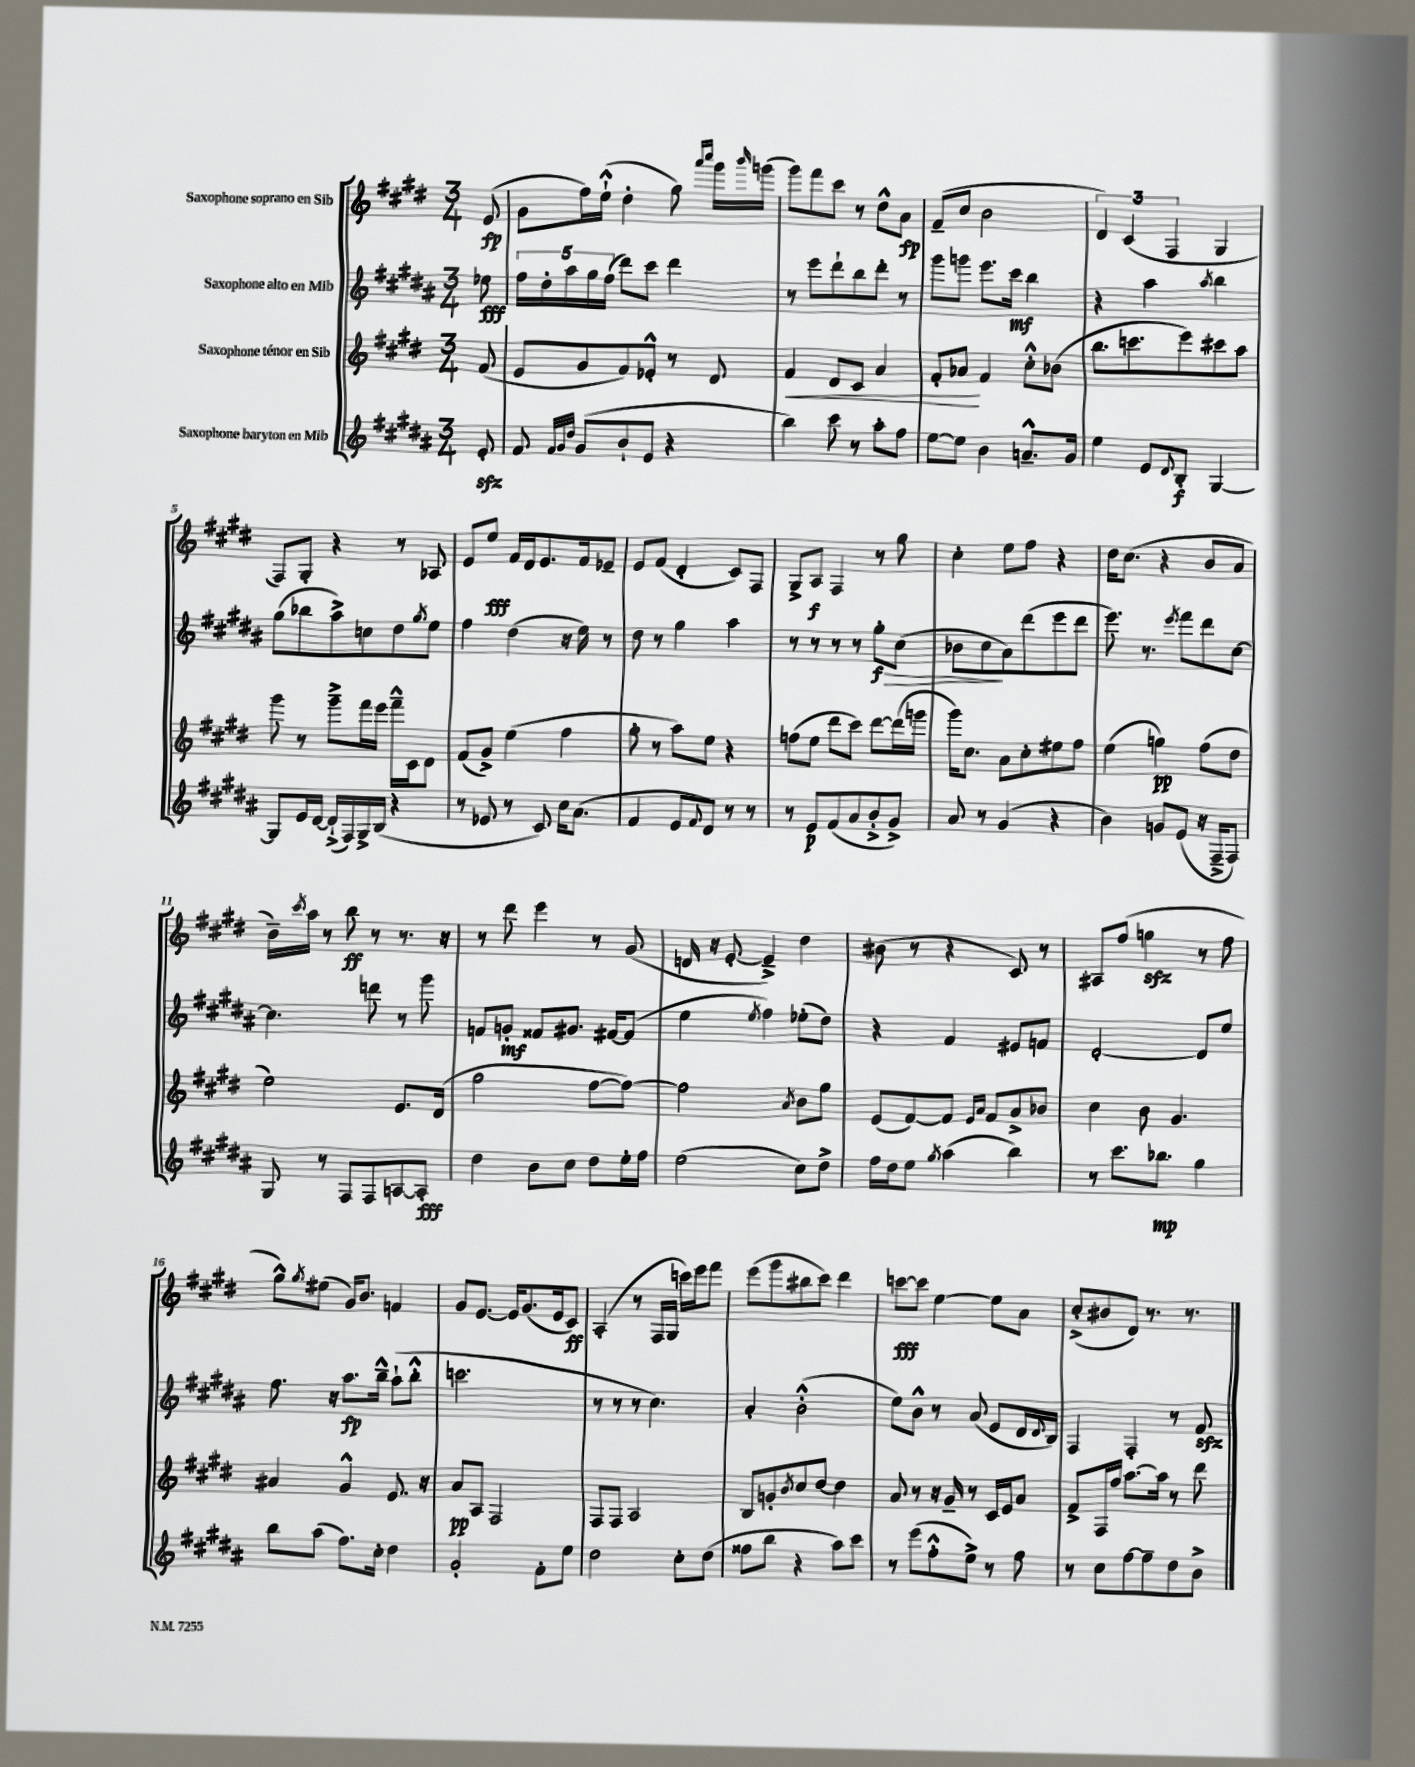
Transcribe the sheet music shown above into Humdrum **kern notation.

**kern	**dynam	**kern	**dynam	**kern	**dynam	**kern	**dynam
*part4	*part4	*part3	*part3	*part2	*part2	*part1	*part1
*staff4	*staff4	*staff3	*staff3	*staff2	*staff2	*staff1	*staff1
*I"Saxophone baryton en Mib	*	*I"Saxophone ténor en Sib	*	*I"Saxophone alto en Mib	*	*I"Saxophone soprano en Sib	*
*clefG2	*	*clefG2	*	*clefG2	*	*clefG2	*
*k[f#c#g#d#a#]	*	*k[f#c#g#d#]	*	*k[f#c#g#d#a#]	*	*k[f#c#g#d#]	*
*M3/4	*	*M3/4	*	*M3/4	*	*M3/4	*
=	=	=	=	=	=	=	=
8ezz'/	.	(8f#/	.	8ee-X\	fff	(8e/	fp
=1	=1	=1	=1	=1	=1	=1	=1
8f#/	.	8e/L	.	20ff#\LL	.	8g#\L	.
.	.	.	.	20dd#'\	.	.	.
.	.	.	.	20aa#\	.	.	.
32qqf#/LLL	.	.	.	.	.	.	.
32qqg#/	.	.	.	.	.	.	.
32qqdd#/JJJ	.	.	.	.	.	.	.
(8g#/L	.	8g#/	.	.	.	16ff#\L)	.
.	.	.	.	20gg#\	.	.	.
.	.	.	.	.	.	(16ee`^^\JJ	.
.	.	.	.	(20ff#\JJ	.	.	.
8b`/	.	8f#/)	.	8ddd#\L)	.	4dd#'\	.
8e/J	.	8e-X'^^/J	.	8ccc#\J	.	.	.
4r	.	8r	.	4ddd#\	.	8gg#\)	.
.	.	.	.	.	.	16qqaaa/LL	.
.	.	.	.	.	.	16qqcccc#/JJ	.
.	.	8d#/	.	.	.	16ggg#\LL	.
.	.	.	.	.	.	16qqbbb/	.
.	.	.	.	.	.	(16gggn\JJ	.
=2	=2	=2	=2	=2	=2	=2	=2
!	!	!	!LO:HP:b	!	!	!	!
4bb\)	.	4f#/	<	8r	.	8ggg#\L)	.
.	.	.	.	8eee\L	.	8fff#\	.
8ccc#\	.	8d#/L	.	8ddd#`\	.	8ccc#\J	.
8r	.	8c#/J	.	8bb\	.	8r	.
8aa#'\L	.	4a/	.	8ddd#'\J	.	8dd#^^\L	.
8ff#\J	.	.	.	8r	.	8a\J	fp
=3	=3	=3	=3	=3	=3	=3	=3
[8ee\L	.	8f#'/L	.	8ggg#\L	.	(8f#~/L	.
8ee\J]	.	8a-X/J	.	8gggn\J	.	8cc#/J	.
4b\	.	4f#/	[	8.eee\L	.	2b\	.
.	.	.	.	16ccc#\Jk	mf	.	.
8.an~^^/L	.	8cc#'^^\L	.	4bb\	.	.	.
.	.	(8b-X\J	.	.	.	.	.
16g#/Jk	.	.	.	.	.	.	.
=4	=4	=4	=4	=4	=4	=4	=4
4ee\	.	8.bb\L	.	4r	.	6d#/)	.
.	.	.	.	.	.	(6c#/	.
.	.	8.cccn\	.	.	.	.	.
8e/L	.	.	.	4aa#\	.	.	.
.	.	.	.	.	.	6F#/	.
8qqd#/	.	.	.	.	.	.	.
8B'/J	f	8eee\)	.	.	.	.	.
.	.	.	.	8qaa#/	.	.	.
[4G#/	.	8ccc#X\	.	4bb\	.	4G#/	.
.	.	8aa\J	.	.	.	.	.
!!LO:LB:g=z
=5	=5	=5	=5	=5	=5	=5	=5
8G#/L]	.	8ggg#\	.	(8gg#\L	.	8F#/L)	.
16e/L	.	8r	.	8bb-X\	.	8G#'/J	.
[16d#/JJ	.	.	.	.	.	.	.
(16d#`^/LL]	.	8ggg#~^\L	.	8aa#^\)	.	4r	.
16F#/)	.	.	.	.	.	.	.
16G#^/	.	16fff#\L	.	8ccn\	.	.	.
(16B/JJ	.	16eee\JJ	.	.	.	.	.
4r	.	16fff#~^^\LL	.	8dd#\	.	8r	.
.	.	16c#\J	.	.	.	.	.
.	.	.	.	8qgg#/	.	.	.
.	.	8d#\J	.	8ee\J	.	8A-X/	.
=6	=6	=6	=6	=6	=6	=6	=6
8r	.	(8f#/L	.	4ff#\	.	8e/L	.
8e-X/	.	8g#^/J)	.	.	.	8ee/J	fff
8r	.	(4ee\	.	(4dd#\	.	16f#/LL	.
.	.	.	.	.	.	16d#/J	.
8c#/)	.	.	.	.	.	8.e/	.
16cc#\KL	.	4ff#\	.	16r	.	.	.
(8.a#\J	.	.	.	16ee\)	.	16f#/k	.
.	.	.	.	8r	.	8e-X~/J	.
=7	=7	=7	=7	=7	=7	=7	=7
4f#/	.	8gg#'\	.	8dd#\	.	8e/L	.
.	.	8r	.	8r	.	(8f#/J	.
8e/L	.	8aa\L)	.	4gg#\	.	4d#'/	.
8qqf#/	.	.	.	.	.	.	.
8d#/J)	.	8ee\J	.	.	.	.	.
8r	.	4r	.	4aa#\	.	8c#/L)	.
8r	.	.	.	.	.	8F#/J	.
=8	=8	=8	=8	=8	=8	=8	=8
8r	.	(8ffn\L	.	8r	.	8G#^/L	.
8e/L	p	8ee\J	.	8r	.	8A/J	f
(8f#/	.	8ddd#\L	.	8r	.	4F#/	.
8a#/	.	8ccc#\J)	.	8r	.	.	.
!	!	!	!	!	!LO:HP:b	!	!
8b'^/	.	[8ddd#\L	.	8gg#'\L	> f	8r	.
8g#^/J)	.	(16ddd#\L]	.	(8cc#\J	.	8gg#\	.
.	.	16gggn\JJ	.	.	.	.	.
=9	=9	=9	=9	=9	=9	=9	=9
8a#/	.	16ggg#\KL)	.	8b-X\L	.	4cc#'\	.
.	.	8.cc#\J	.	.	.	.	.
8r	.	.	.	8cc#\	.	.	.
(4g#/	.	8a\L	.	8a#\)	]	8ee\L	.
.	.	8cc#'\	.	(8ddd#\	.	8ff#\J	.
4r	.	8ee#X\	.	8eee\	.	4r	.
.	.	8ff#\J	.	8ddd#\J	.	.	.
=10	=10	=10	=10	=10	=10	=10	=10
4b\)	.	(4ee\	.	8.eee\)	.	16dd#\KL	.
.	.	.	.	.	.	(8.cc#\J	.
.	.	.	.	8.r	.	.	.
8gn/L	.	4ggn\)	pp	.	.	4r	.
.	.	.	.	8qeee/	.	.	.
(8e/J	.	.	.	8fff#\L	.	.	.
16r	.	(8ff#\L	.	8ddd#\	.	8b/L	.
16F#~^/KL	.	.	.	.	.	.	.
8F#/J)	.	8dd#\J	.	[8cc#\J	.	8a/J	.
!!LO:LB:g=z
=11	=11	=11	=11	=11	=11	=11	=11
8G#/	.	2ee\)	.	4.cc#\]	.	16b~\LL)	.
.	.	.	.	.	.	8qccc#/	.
.	.	.	.	.	.	16aa\JJ	.
8r	.	.	.	.	.	8r	.
8F#/L	.	.	.	.	.	8bb\	ff
8F#/	.	.	.	8dddn\	.	8r	.
[8An/	.	8.e/L	.	8r	.	8.r	.
8A'/J]	fff	.	.	8ggg#\	.	.	.
.	.	(16d#/Jk	.	.	.	16r	.
=12	=12	=12	=12	=12	=12	=12	=12
4dd#\	.	2gg#\	.	8fn/L	.	8r	.
.	.	.	.	8gn'/J	mf	8ddd#\	.
8b\L	.	.	.	8f##X/L	.	4eee\	.
8cc#\J	.	.	.	8.g#X/J	.	.	.
8dd#\L	.	[8ff#\L	.	.	.	8r	.
.	.	.	.	[16f#X/KL	.	.	.
16ee'\L	.	8ff#\J_)	.	(8f#/J]	.	(8g#/	.
16ff#\JJ	.	.	.	.	.	.	.
=13	=13	=13	=13	=13	=13	=13	=13
(2ee\	.	2ff#\]	.	4ee\	.	16dn/	.
.	.	.	.	.	.	16r	.
.	.	.	.	.	.	[8e'/	.
.	.	.	.	8qee/	.	.	.
.	.	.	.	4ff#\)	.	4e~^/])	.
.	.	8qa/	.	.	.	.	.
8cc#\L)	.	8b\L	.	(8ee-X'\L	.	4dd#\	.
8dd#^\J	.	8gg#\J	.	8dd#\J)	.	.	.
=14	=14	=14	=14	=14	=14	=14	=14
16ff#\LL	.	(8e/L	.	4r	.	(8b#X\	.
16dd#\J	.	.	.	.	.	.	.
8ee\J	.	[8f#/)	.	.	.	8r	.
8qgg#/	.	.	.	.	.	.	.
(4aa#\	.	8f#/J]	.	4f#/	.	4r	.
.	.	16qqe/LL	.	.	.	.	.
.	.	16qqa/JJ	.	.	.	.	.
.	.	8f#/L	.	.	.	.	.
4bb\)	.	8a^/	.	8e#X/L	.	8c#/)	.
.	.	8b-X/J	.	8fn/J	.	8r	.
=15	=15	=15	=15	=15	=15	=15	=15
8r	.	4cc#\	.	[2d#'/	.	8A#X/L	.
8.ccc#\L	.	.	.	.	.	(8ff#/J	.
.	.	8b\	.	.	.	4ggnzz\	.
8.bb-X\J	mp	.	.	.	.	.	.
.	.	4.g#/	.	.	.	.	.
4gg#\	.	.	.	8d#/L]	.	8r	.
.	.	.	.	8ee/J	.	8ff#\	.
!!LO:LB:g=z
=16	=16	=16	=16	=16	=16	=16	=16
8bb\L	.	4a#X/	.	8.ff#\	.	8gg#^^\L)	.
.	.	.	.	.	.	8qgg#/	.
(8aa#\J	.	.	.	.	.	(8ee#X\J	.
.	.	.	.	16r	.	.	.
8.ff#\L)	.	4g#^^/	.	8.aa#\L	fp	16g#/KL)	.
.	.	.	.	.	.	8.b/J	.
16cc#'\Jk	.	.	.	16bb~^^\Jk	.	.	.
4dd#\	.	8.e/	.	(8aa#`\L	.	4fn/	.
.	.	.	.	8bb'^^\J	.	.	.
.	.	16r	.	.	.	.	.
=17	=17	=17	=17	=17	=17	=17	=17
2g#'/	.	8a/L	pp	2.cccn\	.	8g#/L	.
.	.	8A/J	.	.	.	[8.e/J	.
.	.	2F#/	.	.	.	.	.
.	.	.	.	.	.	16e/KL]	.
.	.	.	.	.	.	(8.g#/	.
8f#'\L	.	.	.	.	.	.	.
.	.	.	.	.	.	16e/k	.
8ee\J	.	.	.	.	.	8c#/J)	ff
=18	=18	=18	=18	=18	=18	=18	=18
2dd#\	.	8F#/L	.	8r	.	(4A'/	.
.	.	8F#/J	.	8r	.	.	.
.	.	2A/	.	8r	.	8r	.
.	.	.	.	4.cc#\)	.	16F#/LL	.
.	.	.	.	.	.	16G#/JJ	.
8cc#'\L	.	.	.	.	.	16cccn\LL)	.
.	.	.	.	.	.	16eee\J	.
(8dd#\J	.	.	.	.	.	8fff#\J	.
=19	=19	=19	=19	=19	=19	=19	=19
8ff##X\L	.	8B/L	.	4a#'/	.	(8eee\L	.
8bb\J	.	8gn'/	.	.	.	8ggg#\	.
.	.	8qb/	.	.	.	.	.
4r	.	8cc#/	.	(2b'^^\	.	8bb#X\	.
.	.	[8dd#/J	.	.	.	8ccc#\J)	.
8aa#\L)	.	4dd#\]	.	.	.	4ddd#\	.
8ccc#\J	.	.	.	.	.	.	.
=20	=20	=20	=20	=20	=20	=20	=20
8r	.	8a/	.	8ee\L)	.	[8cccn\L	fff
(8eee\L	.	8r	.	8b^^\J	.	8ccc\J]	.
8ff#'^^\	.	16r	.	8r	.	[4ee\	.
.	.	16g#~/	.	.	.	.	.
8ee^\J)	.	8r	.	(8a#/	.	.	.
8r	.	16c#/LL	.	8e/L	.	8ee\L]	.
.	.	16e/J	.	.	.	.	.
8ff#\	.	8a/J	.	16d#/L	.	8a\J	.
.	.	.	.	8qqd#/	.	.	.
.	.	.	.	16B/JJ)	.	.	.
=21	=21	=21	=21	=21	=21	=21	=21
8r	.	8f#^/L	.	4F#/	.	(8cc#'^/L	.
8cc#\L	.	16F#/L	.	.	.	8b#X/	.
.	.	16ff#/JJ	.	.	.	.	.
[8ff#\	.	[8.aa\L	.	4F#'/	.	8d#/J)	.
8ff#~\]	.	.	.	.	.	8.r	.
.	.	16aa\Jk]	.	.	.	.	.
8dd#\	.	8r	.	8r	.	.	.
.	.	.	.	.	.	8.r	.
8b^\J	.	8ddd#\	.	8f#zz/	.	.	.
==	==	==	==	==	==	==	==
*-	*-	*-	*-	*-	*-	*-	*-
